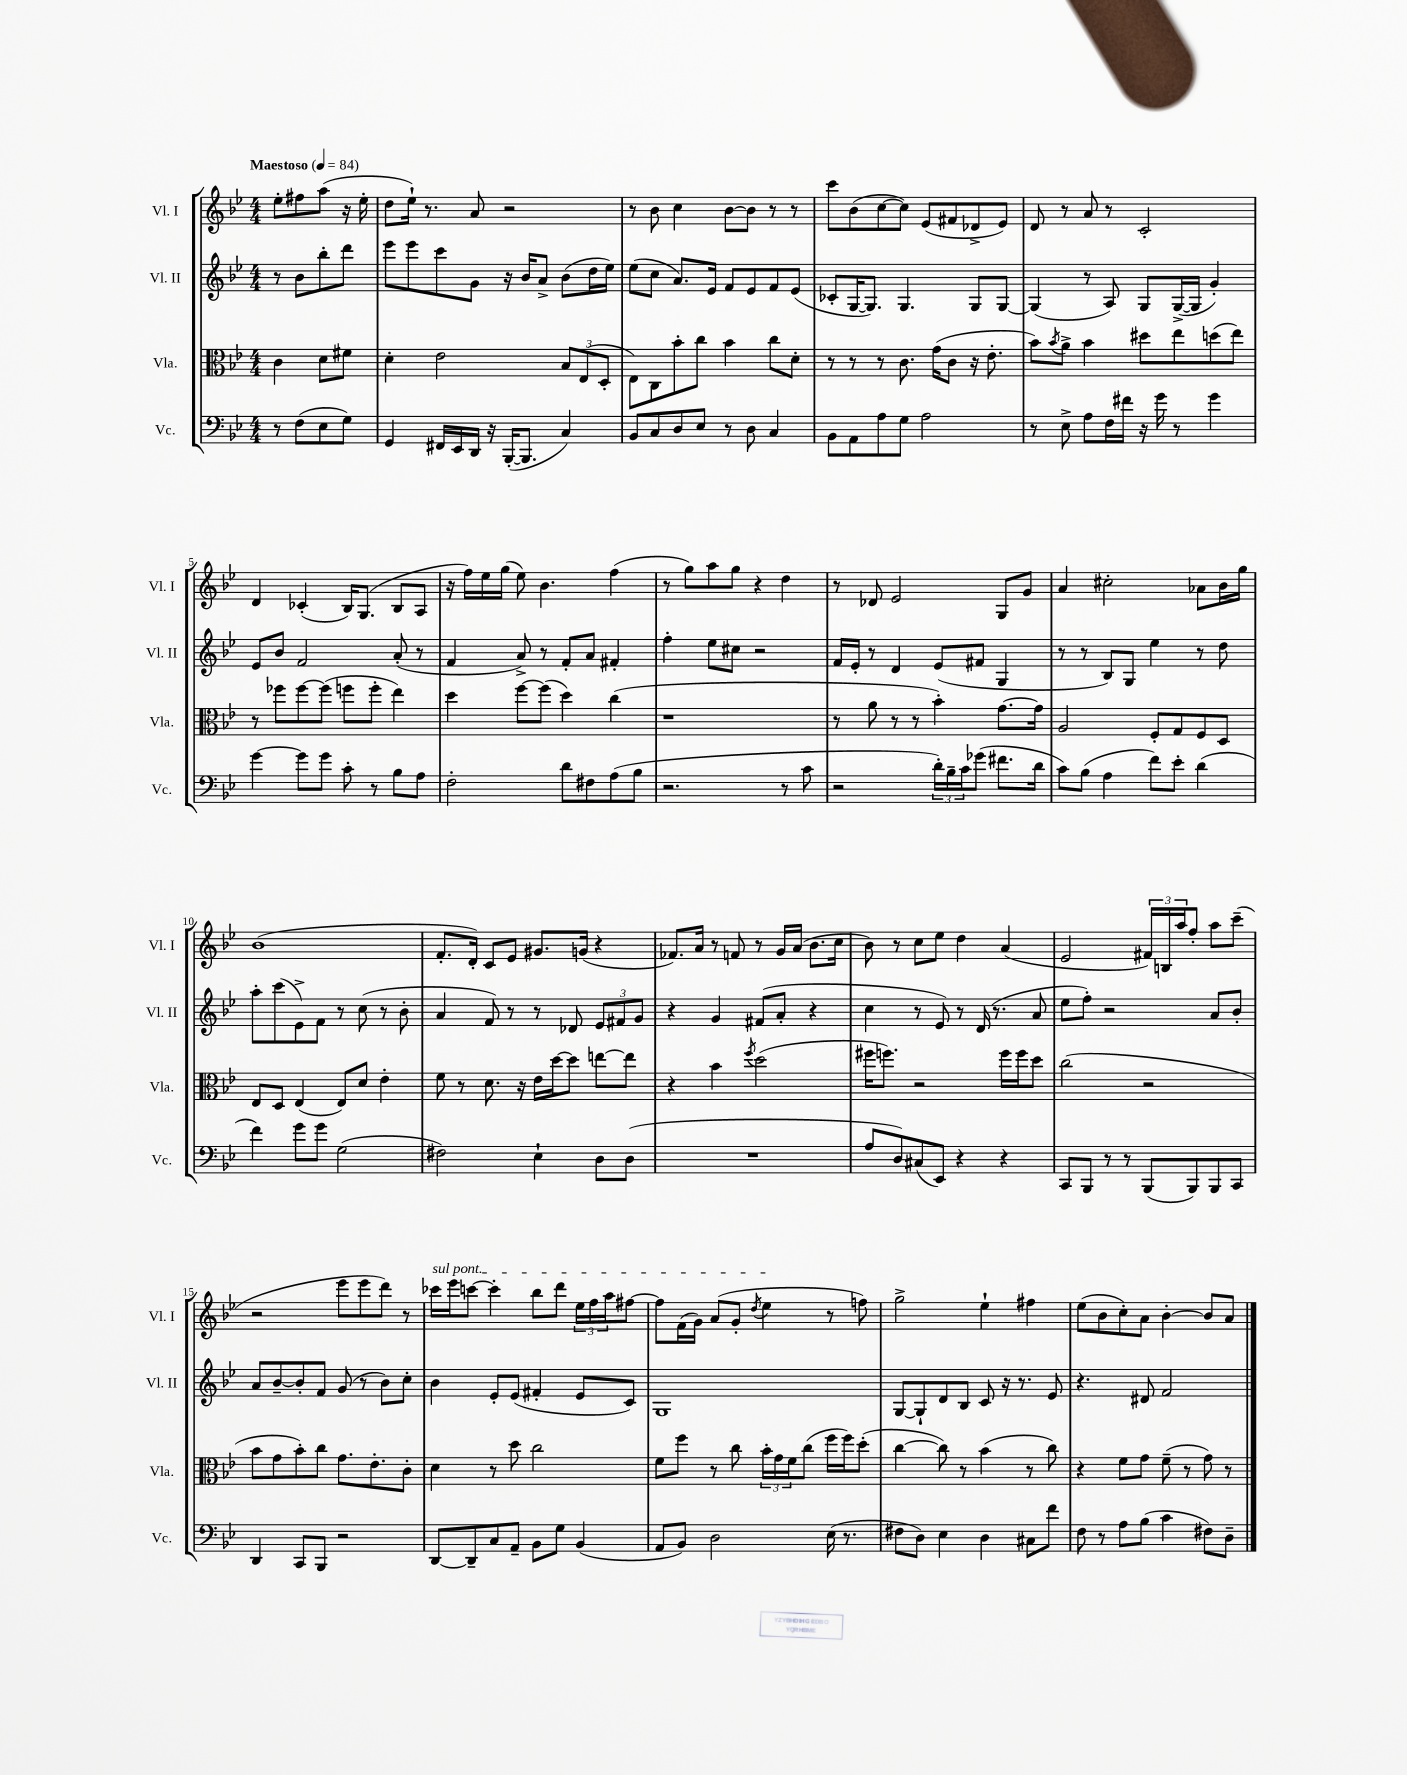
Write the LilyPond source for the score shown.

<<
\new StaffGroup <<
\new Staff = "s0" \with { instrumentName = "Vl. I" shortInstrumentName = "Vl. I" } {
    \clef treble \key bes \major \numericTimeSignature \time 4/4 \partial 2 \tempo "Maestoso" 4 = 84
    ees''8-. fis''8 a''8( r16 ees''16-. |
    d''8 ees''16-!) r8. a'8 r2 |
    r8 bes'8 c''4 bes'8~ bes'8 r8 r8 |
    c'''8 bes'8( c''8~ c''8) ees'8( fis'8 des'8-> ees'8) |
    d'8 r8 a'8 r8 c'2-. |
    d'4 ces'4-.( bes16) g8.( bes8 a8 |
    r16 f''16) ees''16 g''16( ees''8) bes'4. f''4( |
    r8 g''8) a''8 g''8 r4 d''4 |
    r8 des'8 ees'2 g8 g'8 |
    a'4 cis''2-. aes'8 bes'16 g''16 |
    bes'1( |
    f'8.-. d'16-.) c'8 ees'8 gis'8. g'16( r4 |
    fes'8.) a'16 r8 f'8 r8 g'16 a'16( bes'8. c''16 |
    bes'8) r8 c''8 ees''8 d''4 a'4( |
    ees'2 \tuplet 3/2 { fis'16) b16 a''16 } f''8-. a''8 c'''8--( |
    r2 ees'''8 ees'''8 d'''8) r8 |
    \once \override TextSpanner.bound-details.left.text = \markup { \italic "sul pont." } ces'''16\startTextSpan ees'''16 c'''8~ c'''4-. bes''8 d'''8 \tuplet 3/2 { ees''16 f''16 a''16 } fis''8~ |
    fis''8 f'16( g'16) a'8( g'8-. \acciaccatura { d''8 } ees''4\stopTextSpan r8 f''8) |
    g''2-> ees''4-! fis''4 |
    ees''8( bes'8 c''8-.) a'8 bes'4~-. bes'8 a'8 \bar "|." |
}
\new Staff = "s1" \with { instrumentName = "Vl. II" shortInstrumentName = "Vl. II" } {
    \clef treble \key bes \major \numericTimeSignature \time 4/4 \partial 2
    r8 bes'8 bes''8-. d'''8 |
    ees'''8 ees'''8 c'''8 g'8 r16 bes'16 a'8-> bes'8( d''16 ees''16) |
    ees''8( c''8 a'8.) ees'16 f'8 ees'8 f'8 ees'8( |
    ces'8-. g16~ g8.) g4. g8 g8~ |
    g4( r8 a8) g8 g16~->( g16 g'4-.) |
    ees'8 bes'8 f'2 a'8-.( r8 |
    f'4 a'8->) r8 f'8-. a'8 fis'4-. |
    f''4-. ees''8 cis''8 r2 |
    f'16 ees'16-. r8 d'4 ees'8( fis'8 g4 |
    r8 r8 bes8) g8 ees''4 r8 d''8 |
    a''8-. c'''8( ees'8->) f'8 r8 c''8( r8 bes'8-. |
    a'4 f'8) r8 r8 des'8 \tuplet 3/2 { ees'8 fis'8 g'8 } |
    r4 g'4 fis'8( a'8-. r4 |
    c''4 r8 ees'8) r8 d'16( r8. a'8 |
    ees''8 f''8-.) r2 a'8 bes'8-. |
    a'8 bes'8~-- bes'8-. f'8 g'8( r8 bes'8) c''8-. |
    bes'4 ees'8-. ees'8( fis'4-. ees'8 c'8) |
    g1 |
    g8~ g8-! d'8 bes8 c'8 r16 r8. ees'8 |
    r4. dis'8 f'2 \bar "|." |
}
\new Staff = "s2" \with { instrumentName = "Vla." shortInstrumentName = "Vla." } {
    \clef alto \key bes \major \numericTimeSignature \time 4/4 \partial 2
    c'4 d'8 fis'8 |
    d'4-. ees'2 \tuplet 3/2 { bes8 ees8( d8-. } |
    ees8) c8 bes'8-. c''8 bes'4 c''8 d'8-. |
    r8 r8 r8 c'8. g'16( c'8 r16 ees'8.-. |
    bes'8) \acciaccatura { bes'8 } a'8-> bes'4 dis''8 ees''8 d''8( ees''8) |
    r8 fes''8 fes''8~ fes''8( f''8 f''8-. ees''4) |
    d''4 f''8~ f''8( d''4) c''4( |
    r1 |
    r8 a'8 r8 r8 bes'4-.) g'8.~ g'16 |
    a2 f8-. g8 f8 d8 |
    ees8 d8 ees4( ees8) d'8 ees'4-. |
    f'8 r8 d'8. r16 ees'16 d''16~ d''8 e''8~ e''8 |
    r4 bes'4 \acciaccatura { f''8 } d''2( |
    fis''16 f''8.) r2 f''16 f''16 d''8 |
    c''2( r2 |
    bes'8 g'8 bes'8-.) c''8 g'8. ees'8.-. c'8-. |
    d'4 r8 d''8 c''2 |
    f'8 f''8 r8 c''8 \tuplet 3/2 { bes'16-. g'16 f'16 } c''8( f''16 f''16) d''8-.( |
    c''4~ c''8) r8 bes'4( r8 c''8) |
    r4 f'8 g'8 f'8--( r8 g'8) r8 \bar "|." |
}
\new Staff = "s3" \with { instrumentName = "Vc." shortInstrumentName = "Vc." } {
    \clef bass \key bes \major \numericTimeSignature \time 4/4 \partial 2
    r8 f8( ees8 g8) |
    g,4 fis,16 ees,16 d,16 r16 bes,,16~-.( bes,,8. c4) |
    bes,8 c8 d8 ees8 r8 d8 c4 |
    bes,8 a,8 a8 g8 a2 |
    r8 ees8-> a8 f16 fis'16 r16 g'16 r8 g'4 |
    g'4~ g'8 g'8 c'8-. r8 bes8 a8 |
    f2-. d'8 fis8 a8( bes8 |
    r2. r8 c'8 |
    r2 \tuplet 3/2 { d'16-.) bes16-- c'16 } ges'8( fis'8. d'16 |
    c'8) bes8( a4 f'8) ees'8-. d'4( |
    f'4) g'8 g'8 g2( |
    fis2) ees4-! d8 d8( |
    R1 |
    a8 d8) cis8( ees,8) r4 r4 |
    c,8 bes,,8 r8 r8 bes,,8( bes,,8) bes,,8 c,8 |
    d,4 c,8 bes,,8 r2 |
    d,8~ d,8-- c8 a,8-- bes,8 g8 bes,4( |
    a,8 bes,8) d2 ees16( r8. |
    fis8 d8) ees4 d4 cis8 f'8 |
    f8 r8 a8 bes8( c'4 fis8) d8-- \bar "|." |
}
>>
>>
